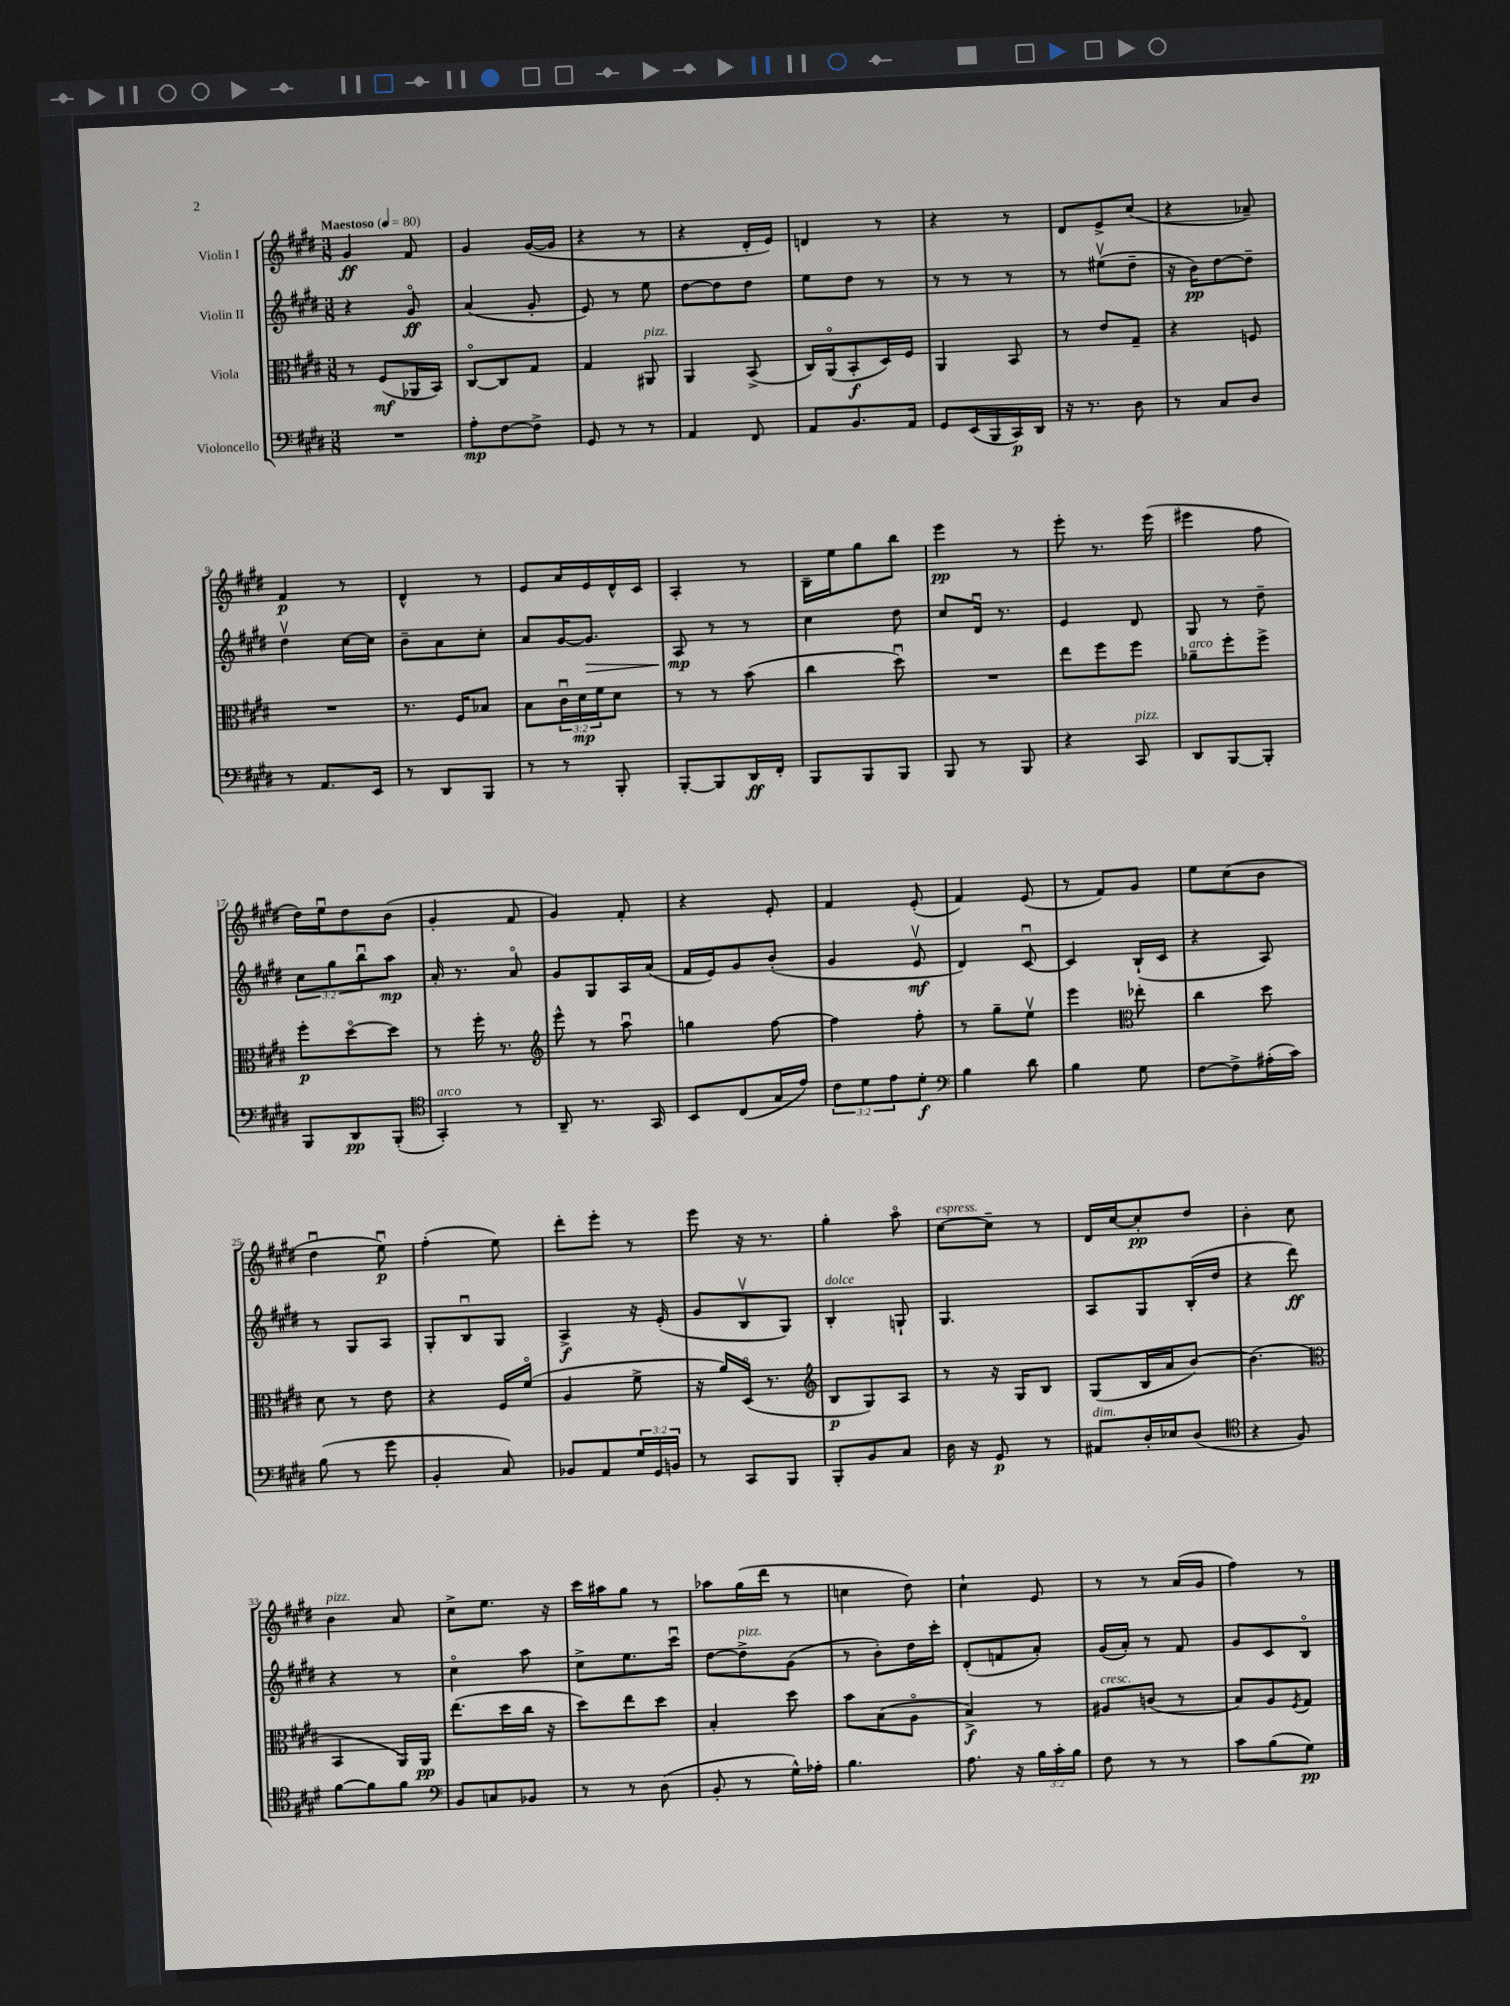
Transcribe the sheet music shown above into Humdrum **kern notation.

**kern	**kern	**kern	**kern
*staff4	*staff3	*staff2	*staff1
*clefF4	*clefC3	*clefG2	*clefG2
*k[f#c#g#d#]	*k[f#c#g#d#]	*k[f#c#g#d#]	*k[f#c#g#d#]
*M3/8	*M3/8	*M3/8	*M3/8
*MM80	*MM80	*MM80	*MM80
4.r	8r	4r	4g#
.	(8F#	.	.
.	16AA-	8g#o	8f#
.	16BB)	.	.
=	=	=	=
8A'	[8C#o	(4a	4g#
[8F#	8C#]	.	.
8F#^]	8G#	8g#'	([16g#
.	.	.	16g#]
=	=	=	=
8GG#	4G#	8e)	4r
8r	.	8r	.
8r	8AA#	8ee	8r
=	=	=	=
4AA	4AA	[8dd#	4r
.	.	8dd#]	.
8FF#	(8BB^	8dd#	16d#'
.	.	.	16e)
=	=	=	=
8AA	16C#)	8ee	4d
.	(16AAo	.	.
8.BB	8BB'	8dd#	.
.	16D#)	8r	8r
16AA	16F#	.	.
=	=	=	=
8GG#	4AA	8r	4r
(16EE	.	8r	.
16BBB	.	.	.
16CC#)	8BB	8r	8r
16DD#	.	.	.
=	=	=	=
16r	8r	8r	8d#
8.r	.	.	.
.	8e	(8ee#v	8e^
8D#	8G#~	8dd#~	(8cc#
=	=	=	=
8r	4r	16r	4r
.	.	16b)	.
8C#	.	[8dd#	.
8D#	8F	8dd#~]	8a-~)
=	=	=	=
8r	4.r	4dd#v	4f#
8.AA	.	.	.
.	.	[16cc#	8r
16EE	.	16cc#]	.
=	=	=	=
8r	8.r	8b~	4d#^^
8DD#	.	8a	.
.	16F#	.	.
8BBB	8B-	8cc#'	8r
=	=	=	=
8r	8B	8a	8e
8r	24c#u	[16g#	16a
.	24d#	.	.
.	.	8.g#]	16e
.	24f#	.	.
8BBB'	8d#	.	16d#^^
.	.	.	16c#
=	=	=	=
[8BBB'	8r	8A	4A'
8BBB]	8r	8r	.
16DD#	(8b	8r	8r
16FF#'	.	.	.
=	=	=	=
8BBB	4cc#	4cc#	16B~
.	.	.	16ee
8BBB	.	.	8gg#
8BBB	8dd#u)	8dd#	8bb
=	=	=	=
8BBB	4.r	8cc#	4eee
8r	.	16d#u	.
.	.	8.r	.
8BBB	.	.	8r
=	=	=	=
4r	8ee	4e	8eee'
.	8ff#	.	8.r
8CC#	8ff#	8d#	.
.	.	.	(16eee
=	=	=	=
8DD#	8a-~	8G#	4eee#
[8BBB	8ff#'	8r	.
8BBB']	8ff#^	8dd#~	8ff#
=	=	=	=
8BBB	8ff#'	12cc#	16dd#)
.	.	.	16eeu
.	.	12gg#	.
8DD#	[8dd#o	.	8dd#
.	.	12bbu	.
(8BBB'	8dd#]	8aa	(8b
=	=	=	=
*clefC4	*	*	*
4GG#')	8r	16a'	4g#'
.	.	8.r	.
.	16ff#'	.	.
.	8.r	.	.
8r	.	8ao	8f#
=	=	=	=
*	*clefG2	*	*
8AA~	8eee^^	8g#	4g#)
8.r	8r	8G#	.
.	8aau	16A	8f#'
16GG#	.	(16a	.
=	=	=	=
8BB	4gg	16f#	4r
.	.	16e)	.
(8C#	.	8g#	.
16G#	[8ff#	(8b'	8e'
16e)	.	.	.
=	=	=	=
12c#	4ff#]	4g#	4f#
12d#	.	.	.
12e	.	.	.
8d#'	8ff#'	8ev	(8e'
=	=	=	=
*clefF4	*	*	*
4B	8r	4d#)	4f#)
.	8gg#~	.	.
8d#	8eev	[8c#u	(8e
=	=	=	=
4B	4eee	4c#]	8r
.	.	.	8f#)
*	*clefC3	*	*
8G#	8ee-'	(16B`	8g#
.	.	16c#	.
=	=	=	=
[8F#	4cc#	4r	8ee
8F#^]	.	.	(8cc#
(16A#'	8dd#	8A)	8b
16c#)	.	.	.
=	=	=	=
(8B	8d#	8r	4dd#u
8r	8r	8G#	.
8g#	8e	8A	8eeu)
=	=	=	=
4BB'	4r	8G#'	(4ff#'
.	.	8Bu	.
8C#)	16F#	8G#	8ee)
.	(16f#o	.	.
=	=	=	=
8BB-	4A	4A^	8ddd#'
8AA	.	.	8eee'
24G#	8f#^	16r	8r
24GG#	.	.	.
.	.	(16e'	.
24BB	.	.	.
=	=	=	=
8r	16r	8g#	8eee
.	16a)	.	.
8CC#	(16D#o	8Bv	16r
.	8.r	.	8.r
8BBB	.	8G#)	.
=	=	=	=
*	*clefG2	*	*
8BBB'	8B	4B'	4gg#'
8BB	8G#)	.	.
8C#	8A	8G`	8aao
=	=	=	=
16D#	8r	4.G#	[8cc#
16r	.	.	.
8GG#	16r	.	8cc#~]
.	16G#	.	.
8r	8B	.	8r
=	=	=	=
8AA#	(8G#	8A	16d#
.	.	.	[16cc#
16D#'	16B	8G#	8cc#']
16E-	16a	.	.
(8D#	[8b)	(16B'	8dd#
.	.	16dd#	.
=	=	=	=
*clefC4	*	*	*
4r	(4.b]	4r	4b'
8F#)	.	8ddd#)	8cc#
=	=	=	=
*	*clefC3	*	*
[8f#	4BB	4r	4b
8f#]	.	.	.
8f#	16AA)	8r	8a
.	16AA	.	.
=	=	=	=
*clefF4	*	*	*
8BB	(8.ee	4cc#o	8cc#^
8C	.	.	8.ee
.	16dd#	.	.
8BB-	16cc#	8aa	.
.	16r	.	16r
=	=	=	=
8r	8dd#)	8cc#^	16ccc#
.	.	.	16aa#
8r	8ee	8.ee	8gg#
(8D#	8dd#	.	8r
.	.	16ccc#u	.
=	=	=	=
8BB'	4B'	[8dd#	8aa-
8r	.	8dd#^]	(16gg#
.	.	.	16ddd#
16G#^^)	8dd#	(8g#	8r
16A-'	.	.	.
=	=	=	=
4.B	8b	8r	4cc
.	(8B	8b')	.
.	8Ao	16dd#	8dd#)
.	.	16ccc#'	.
=	=	=	=
8.A	4B^)	(8d#'	4cc#`
.	.	8f	.
16r	.	.	.
24B	8r	8a')	8e
24c#'	.	.	.
24B	.	.	.
=	=	=	=
8F#	8A#	(16g#	8r
.	.	16a')	.
8r	(8c	8r	8r
8r	8r	8f#	(16a
.	.	.	16g#
=	=	=	=
8c#	8B)	8g#	4ff#)
(8B	8A	8c#	.
.	8qF#	.	.
8G#)	8G#	8Bo	8r
==	==	==	==
*-	*-	*-	*-
